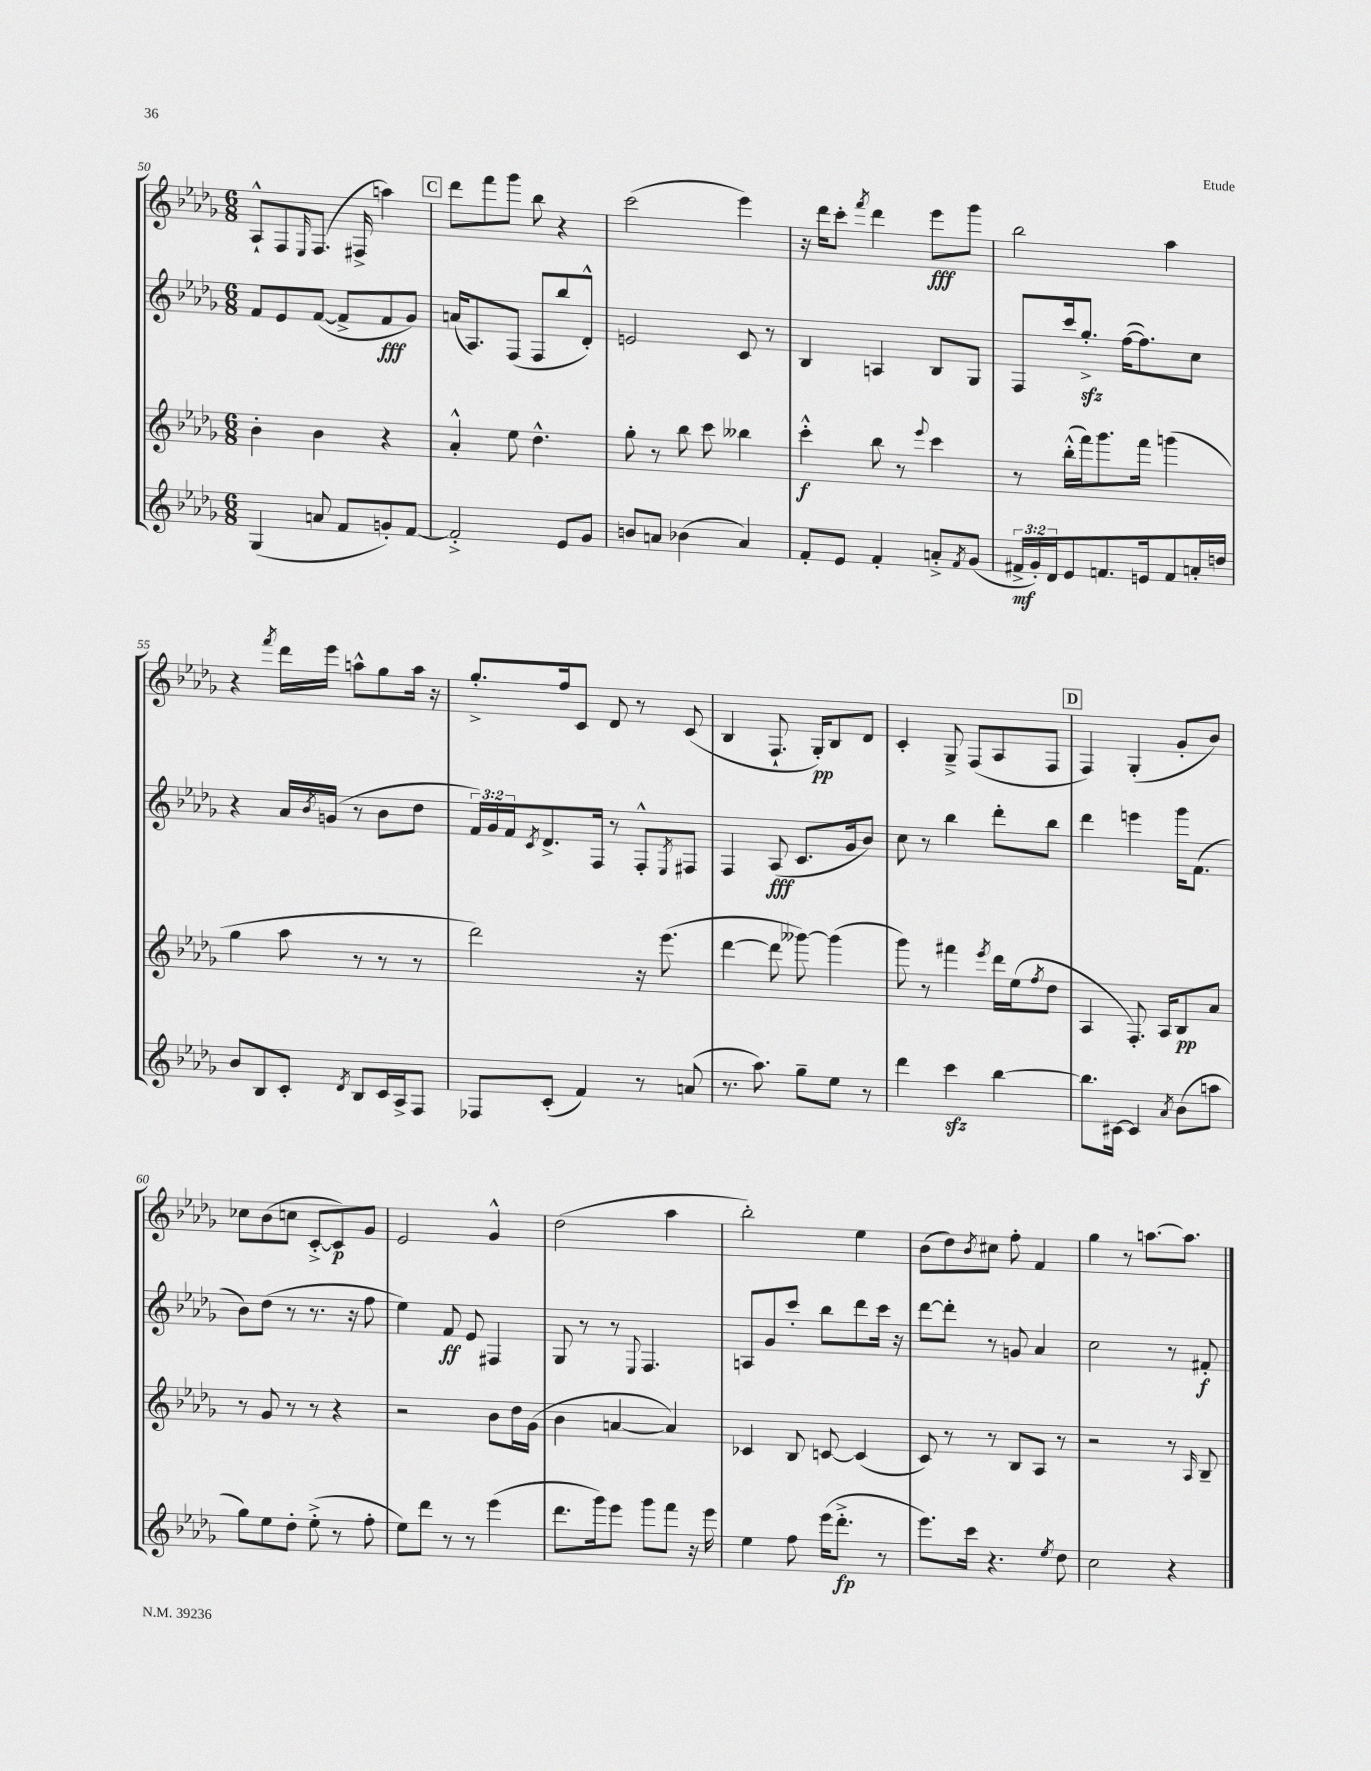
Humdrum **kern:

**kern	**kern	**kern	**kern
*staff4	*staff3	*staff2	*staff1
*clefG2	*clefG2	*clefG2	*clefG2
*k[b-e-a-d-g-]	*k[b-e-a-d-g-]	*k[b-e-a-d-g-]	*k[b-e-a-d-g-]
*M6/8	*M6/8	*M6/8	*M6/8
(4G-	4b-'	8f	8A-`^^
.	.	8e-	8F
.	.	.	16qqE-
8a	4b-	([8f	(8.F
8f	.	8f^]	.
.	.	.	16F#^
8g')	4r	8f	4aa)
[8f	.	8g-)	.
=	=	=	=
2f'^]	4a-'^^	(16a	8ddd-
.	.	8.A-)	.
.	.	.	8fff
.	8ee-	(8F	8ggg-
.	4.dd-^^	8F	8bb-
8e-	.	8bb-	4r
8g-	.	8d-'^^)	.
=	=	=	=
8b	8gg-'	2e	(2ccc
8a	8r	.	.
(4b-	8bb-	.	.
.	8ccc	.	.
4a)	4bb--	8c	4eee-)
.	.	8r	.
=	=	=	=
8f'	4ccc'^^	4B-	16r
.	.	.	16ddd-
8e-	.	.	8ccc'
.	.	.	8qfff
4f'	8bb-	4A	4ddd-
.	8r	.	.
.	8qqeee-	.	.
8a'^	4ccc	8B-	8eee-
8qf	.	.	.
(8g-	.	8G-	8ggg-
=	=	=	=
24f#^	8r	8F	2bb-
24g-')	.	.	.
24d-	.	.	.
8e-	(16bb-'^^	16ccc	.
.	16fff)	8.gg-'^	.
8.f	8.ggg-	.	.
.	.	([16ff	.
16e	16fff	8.ff])	.
8f	(4ggg	.	4aa-
16a'	.	8cc	.
16dd	.	.	.
=	=	=	=
8b-	4gg-	4r	4r
8B-	.	.	.
.	.	.	8qfff
8c'	8aa-	16a-	16ddd-
.	.	8qb-	.
.	.	(16g	16eee-
8qd-	.	.	.
8B-	8r	8r	8aa^^
16c	8r	8b-	8gg-
16A-^	.	.	.
8F	8r	8dd-	16aa
.	.	.	16r
=	=	=	=
8F-	2ddd-)	24f)	8.gg-'^
.	.	24g-	.
.	.	24f	.
.	.	8qc	.
(8c'	.	8.d-^	.
.	.	.	16ff
4f)	.	.	8c
.	.	16F	.
.	.	8r	8d-
8r	16r	8F'^^	8r
.	(8.eee-	.	.
.	.	8qE-	.
(8a	.	8F#	(8c
=	=	=	=
8.r	[4ddd-	4F	4B-
8.aa-)	.	.	.
.	8ddd-]	(8A-	8.F`
8gg-~	[8ggg--)	8.c	.
.	.	.	16G-')
8ee-	(4ggg--]	.	8B-
.	.	16g-	.
8r	.	8b-)	8d-
=	=	=	=
4ddd-	8ggg-)	8cc	4c'
.	8r	8r	.
4ccc	4fff#	4bb-	8G-~^
.	.	.	(8F
.	8qeee-	.	.
[4bb-	16ddd-	8ddd-'	8A-
.	(16ee-	.	.
.	8qff	.	.
.	8dd-	8bb-	8F
=	=	=	=
8.bb-]	4A-	4ddd-	4F)
[16c#	.	.	.
4c#]	8.F')	4eee	(4G-'
.	16A-	.	.
8qa-	.	.	.
(8b-	8B-	16ggg-	8g-'
.	.	(8.f	.
8aa	8a-	.	8b-)
=	=	=	=
8gg-)	8r	8b-)	8cc-
8ee-	8g-	(8dd-	(8b-
8dd-'	8r	8r	8cc
(8ee-'^	8r	8.r	[8c'^
8r	4r	.	8c])
.	.	16r	.
8ff'	.	8ff	8g-
=	=	=	=
8ee-)	2r	4ee-)	2e-
8ddd-	.	.	.
8r	.	8f	.
8r	.	8e-	.
(4eee-	8b-	4F#	4g-^^
.	16dd-	.	.
.	(16g-	.	.
=	=	=	=
8.ddd-	4b-	8G-	(2dd-
.	.	8r	.
16ggg-)	.	.	.
8eee-	[4a	8r	.
.	.	8qqE-	.
8ggg-	.	4.F	.
8fff	4a])	.	4aa-
16r	.	.	.
16eee-	.	.	.
=	=	=	=
4ee-	4c-	8A	2bb-')
.	.	8g-	.
8ff	8B-	8ccc'	.
(16eee-	[8c	8bb-	.
8.ddd-'^	.	.	.
.	(4c]	8ddd-	4ee-
8r	.	16ccc	.
.	.	16r	.
=	=	=	=
8.eee-)	8c)	[8ddd-	(8b-
.	8r	8ddd-']	8dd-)
16ccc	.	.	.
.	.	.	8qb-
4.r	8r	8r	8cc#
.	8B-	8g	8ff'
.	8A-	4a-	4f
8qee-	.	.	.
8dd-	8r	.	.
=	=	=	=
2cc	2r	2cc	4gg-
.	.	.	8r
.	.	.	[8.aa
4r	8r	8r	.
.	.	.	8.aa]
.	16qqA-	.	.
.	8B-~	8f#'	.
==	==	==	==
*-	*-	*-	*-
